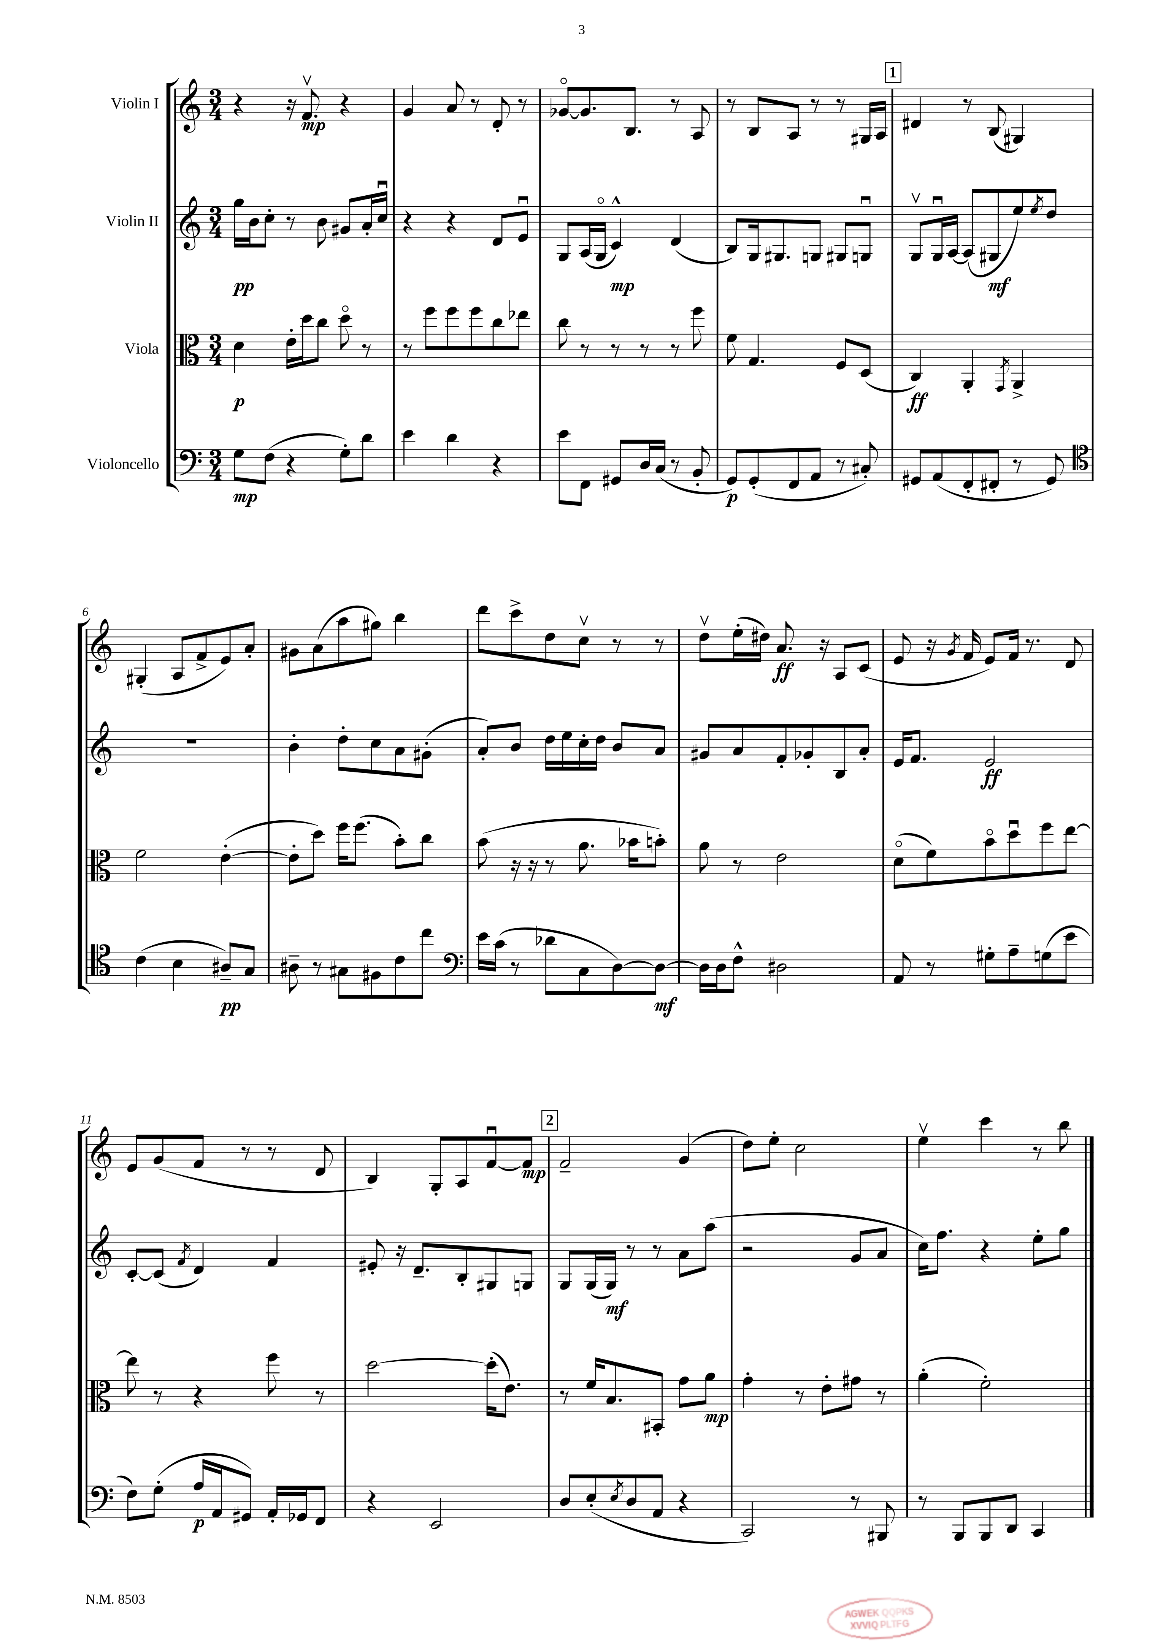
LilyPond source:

<<
\new StaffGroup <<
\new Staff = "s0" \with { instrumentName = "Violin I" } {
    \clef treble \key c \major \numericTimeSignature \time 3/4
    r4 r16 f'8.\upbow\mp r4 |
    g'4 a'8 r8 d'8-. r8 |
    ges'8~\flageolet ges'8. b8. r8 a8 |
    r8 b8 a8 r8 r8 gis16 a16 |
    \mark \markup { \box "1" } dis'4 r8 b8( gis4) |
    gis4-.( a8 f'8-> e'8) a'8-. |
    gis'8 a'8( a''8 gis''8) b''4 |
    d'''8 c'''8-> d''8 c''8\upbow r8 r8 |
    d''8\upbow e''16-.( dis''16) a'8.\ff r16 a8 c'8( |
    e'8 r16 \acciaccatura { g'8 } f'16 e'8) f'16 r8. d'8 |
    e'8 g'8( f'8 r8 r8 d'8 |
    b4) g8-. a8 f'8~\downbow f'8\mp |
    \mark \markup { \box "2" } f'2-- g'4( |
    d''8) e''8-. c''2 |
    e''4\upbow c'''4 r8 b''8 \bar "|." |
}
\new Staff = "s1" \with { instrumentName = "Violin II" } {
    \clef treble \key c \major \numericTimeSignature \time 3/4
    g''16\pp b'16 c''8-. r8 b'8 gis'8 a'16-. c''16\downbow |
    r4 r4 d'8 e'8\downbow |
    g8 a16( g16\flageolet c'4-^\mp) d'4( |
    b8) g16 gis8. g8 gis8 g8\downbow |
    \mark \markup { \box "1" } g8\upbow g16\downbow a16~ a8( gis8\mf e''8) \acciaccatura { e''8 } d''8 |
    R2. |
    b'4-. d''8-. c''8 a'8 gis'8-.( |
    a'8-.) b'8 d''16 e''16 c''16-. d''16 b'8 a'8 |
    gis'8 a'8 f'8-. ges'8-. b8 a'8-. |
    e'16 f'8. e'2\ff |
    c'8~-. c'8( \acciaccatura { f'8 } d'4) f'4 |
    eis'8-. r16 d'8.-- b8-. gis8 g8 |
    \mark \markup { \box "2" } g8 g16( g16\mf) r8 r8 a'8 a''8( |
    r2 g'8 a'8 |
    c''16) f''8. r4 e''8-. g''8 \bar "|." |
}
\new Staff = "s2" \with { instrumentName = "Viola" } {
    \clef alto \key c \major \numericTimeSignature \time 3/4
    d'4\p e'16-. d''16 c''8 d''8\flageolet r8 |
    r8 f''8 f''8 f''8 c''8 ees''8 |
    c''8 r8 r8 r8 r8 f''8 |
    f'8 g4. f8 d8( |
    \mark \markup { \box "1" } c4\ff) a,4-. \acciaccatura { g,8 } a,4-> |
    f'2 e'4~-.( |
    e'8-. d''8) f''16 f''8.( b'8-.) c''8 |
    b'8( r16 r16 r8 a'8. bes'16 b'8-.) |
    a'8 r8 e'2 |
    d'8\flageolet( f'8) b'8\flageolet d''8\downbow f''8 e''8~ |
    e''8 r8 r4 f''8 r8 |
    d''2~ d''16-.( e'8.) |
    \mark \markup { \box "2" } r8 f'16 b8. bis,8-. g'8 a'8\mp |
    g'4-. r8 e'8-. gis'8 r8 |
    a'4-.( f'2-.) \bar "|." |
}
\new Staff = "s3" \with { instrumentName = "Violoncello" } {
    \clef bass \key c \major \numericTimeSignature \time 3/4
    g8\mp f8( r4 g8-.) d'8 |
    e'4 d'4 r4 |
    e'8 f,8 gis,8 d16 c16( r8 b,8-. |
    g,8\p) g,8-.( f,8 a,8 r8 cis8-.) |
    \mark \markup { \box "1" } gis,8 a,8( f,8-. fis,8-. r8 gis,8) |
    \clef tenor c'4( b4 ais8--\pp) g8 |
    ais8-- r8 gis8 fis8 c'8 c''8 |
    \clef bass e'16 c'16( r8 des'8 c8 d8~) d8~\mf |
    d16 d16 f8-^ dis2 |
    a,8 r8 gis8-. a8-- g8( e'8 |
    f8) g8-.( a16\p a,16 gis,8) a,16-. ges,16 f,8 |
    r4 e,2 |
    \mark \markup { \box "2" } d8 e8-.( \acciaccatura { e8 } d8 a,8 r4 |
    c,2) r8 bis,,8 |
    r8 b,,8 b,,8 d,8 c,4 \bar "|." |
}
>>
>>
